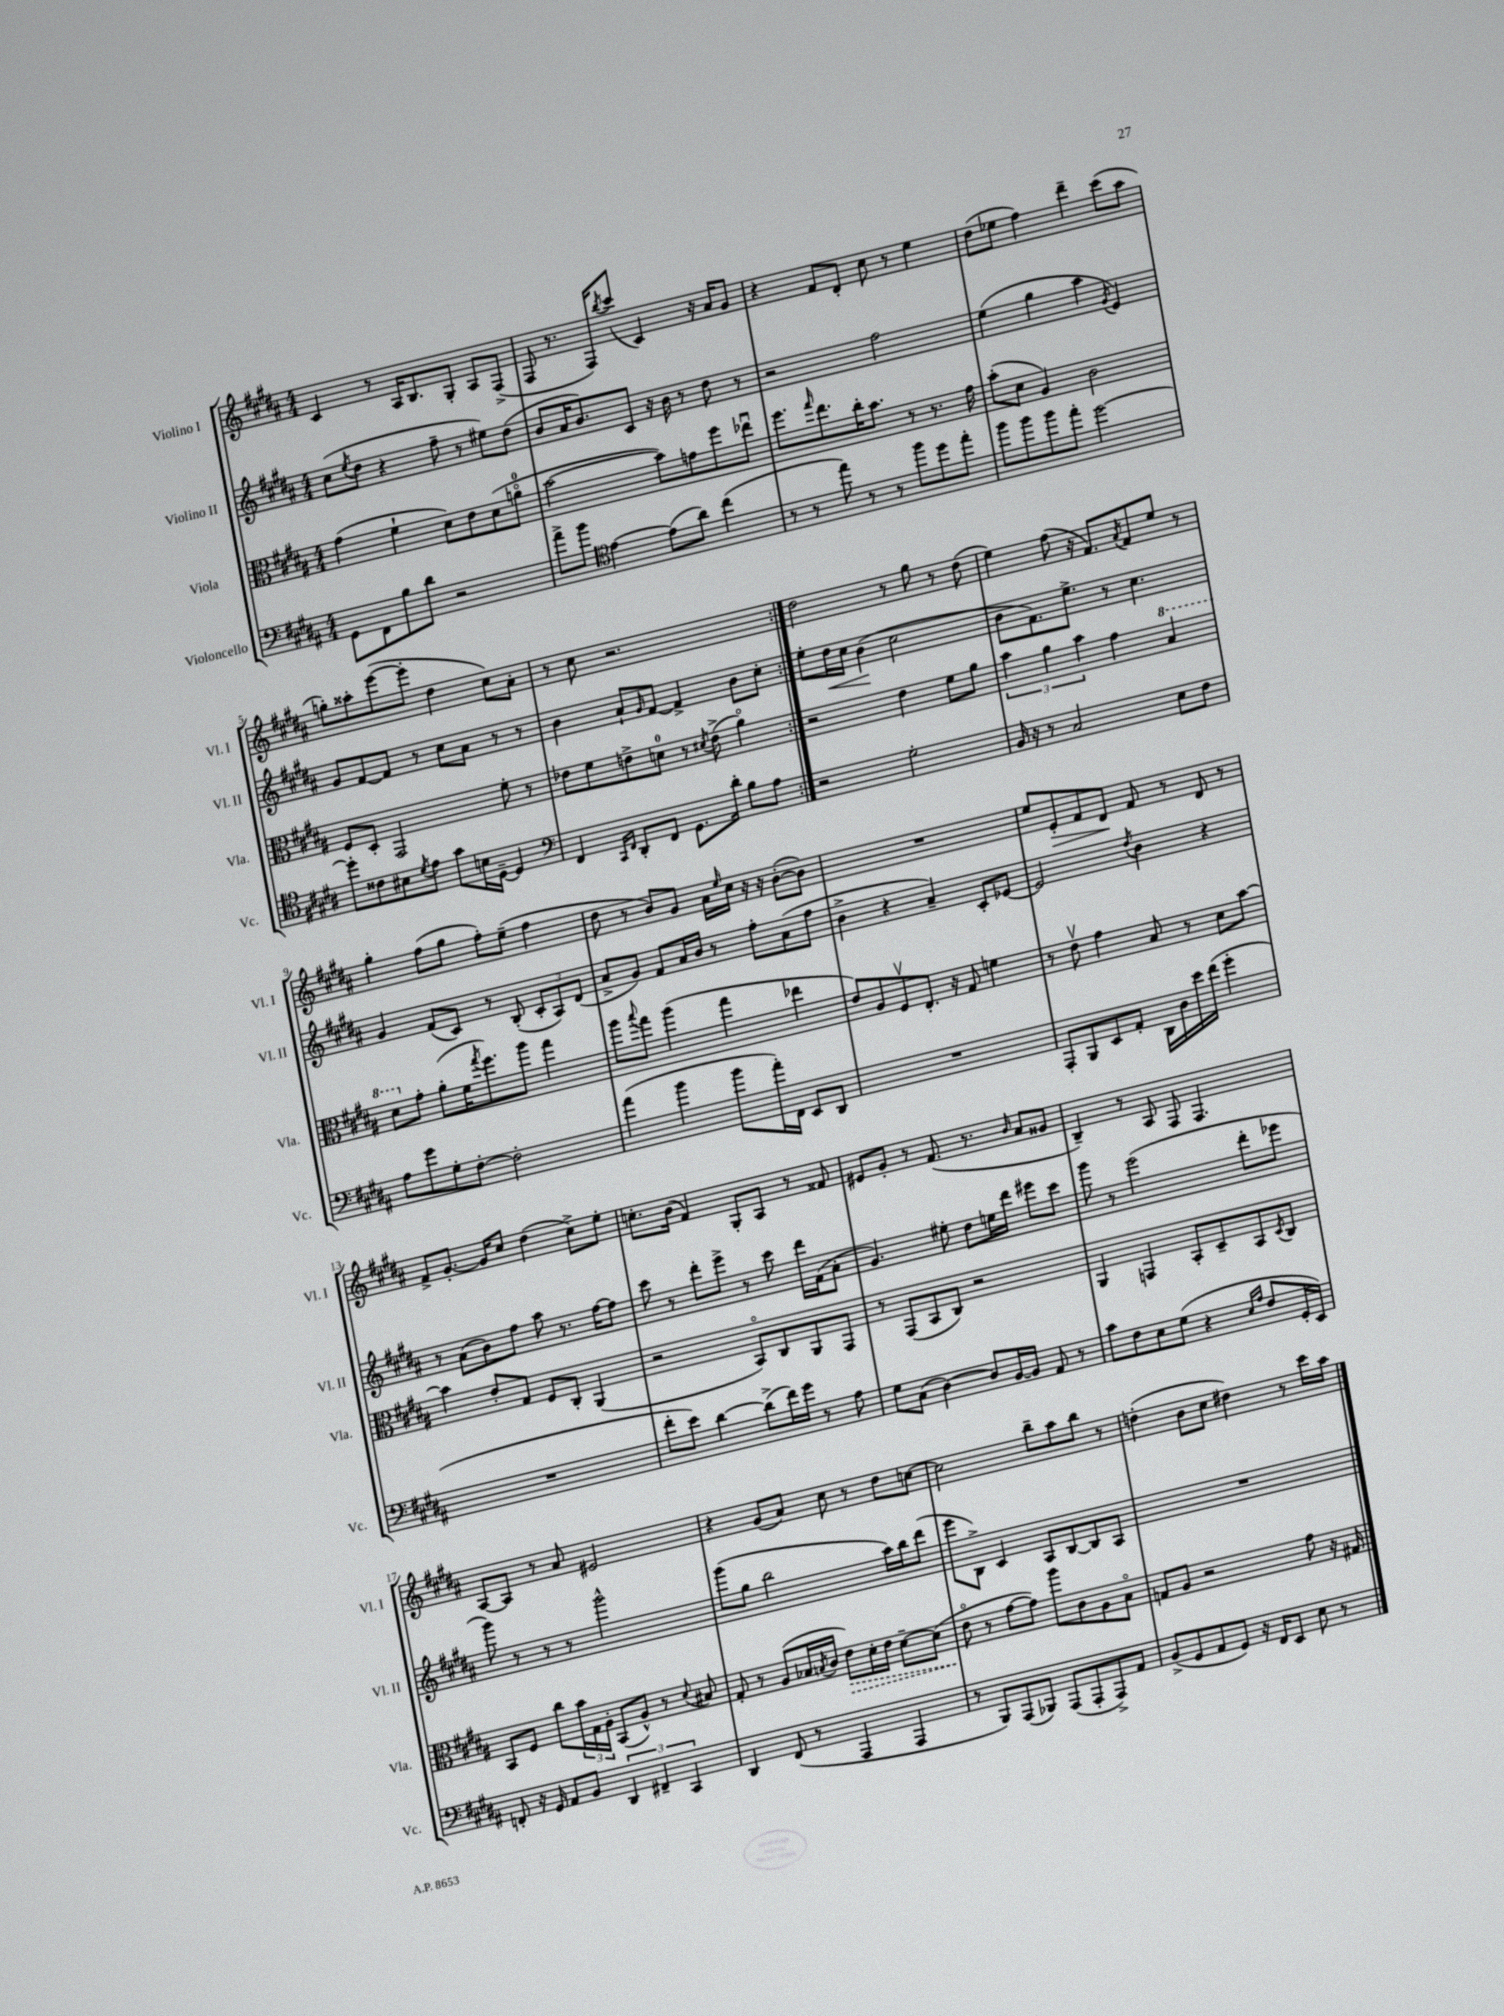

**kern	**kern	**dynam	**kern	**dynam	**kern	**dynam
*part4	*part3	*part3	*part2	*part2	*part1	*part1
*staff4	*staff3	*staff3	*staff2	*staff2	*staff1	*staff1
*I"Violoncello	*I"Viola	*	*I"Violino II	*	*I"Violino I	*
*I'Vc.	*I'Vla.	*	*I'Vl. II	*	*I'Vl. I	*
*clefF4	*clefC3	*	*clefG2	*	*clefG2	*
*k[f#c#g#d#a#]	*k[f#c#g#d#a#]	*	*k[f#c#g#d#a#]	*	*k[f#c#g#d#a#]	*
*M4/4	*M4/4	*	*M4/4	*	*M4/4	*
=1	=1	=1	=1	=1	=1	=1
8GG#\L	(4g#\	.	(8cc#\L	.	4c#/	.
.	.	.	8qee/	.	.	.
8FF#\	.	.	8dd#\J	.	.	.
8B\	4f#`\	.	4r	.	8r	.
8d#\J	.	.	.	.	16A#/KL	.
.	.	.	.	.	8.B/	.
2r	8d#\L)	.	8ff#~\	.	.	.
.	8e\	.	8r	.	8G#'/J	.
.	(8d#\	.	8ee#X\L)	.	8A#/L	.
.	8an\J	.	(8dd#\J	.	(8F#^/J	.
=2	=2	=2	=2	=2	=2	=2
8a#^\L	[2b\	.	8b/L	.	8F#/	.
8b\J	.	.	16a#/K	.	8.r	.
.	.	.	8.b/)	.	.	.
*clefC4	*	*	*	*	*	*
[4e\	.	.	.	.	.	.
.	.	.	.	.	16F#/KL)	.
.	.	.	.	.	8qbb/	.
.	.	.	8c#/J	.	(8ccc#/J	.
(8e\L]	8b\L])	.	16r	.	4c#/)	.
.	.	.	16b\	.	.	.
8a#\J)	8gn\	.	8r	.	.	.
(4cc#\	8ff#\	.	8dd#\	.	16r	.
.	.	.	.	.	16a#/KL	.
.	8ee-Xu\J	.	8r	.	8g#/J	.
=3	=3	=3	=3	=3	=3	=3
8r	8.ff#\L	.	2r	.	4r	.
8r	.	.	.	.	.	.
.	16qqgg#/	.	.	.	.	.
.	8.ee\	.	.	.	.	.
8ee\)	.	.	.	.	8f#/L	.
8r	16cc#'\K	.	.	.	8d#'/J	.
.	8.b\J	.	.	.	.	.
8r	.	.	2ff#\	.	8cc#\	.
8ff#\L	8r	.	.	.	8r	.
8dd#\	8.r	.	.	.	4ee\	.
8ee'\J	.	.	.	.	.	.
.	16g#\	.	.	.	.	.
=4	=4	=4	=4	=4	=4	=4
8ff#\L	(8b'\L	.	(4ee\	.	(8dd#\L	.
8ff#\	8d#\J	.	.	.	8ee-X\J	.
8ff#\	4A#/)	.	4gg#\	.	4ff#\)	.
8ee'\J	.	.	.	.	.	.
[2dd#\	2c#\	.	4aa#\	.	4ddd#~\	.
.	.	.	8qg#/	.	.	.
.	.	.	4e/)	.	(8ccc#\L	.
.	.	.	.	.	8aa#\J	.
!!LO:LB:g=z
=5	=5	=5	=5	=5	=5	=5
8dd#'\L]	8F#/L	.	8g#/L	.	8ggn'\L)	.
8c##X\	8D#'/J	.	[8f#/	.	8aa##X'\	.
8B#X\	2GG#/	.	8f#/J]	.	([8eee\	.
8qd#/	.	.	.	.	.	.
8e\J	.	.	8r	.	8eee'\J]	.
8g#\L	.	.	8cc#\L	.	4dd#\	.
16Bn\L	.	.	8a#\J	.	.	.
[16D#~\JJ	.	.	.	.	.	.
4D#/]	8f#'\	.	8r	.	8cc#\L)	.
.	8r	.	8r	.	8a#'\J	.
=6	=6	=6	=6	=6	=6	=6
*clefF4	*	*	*	*	*	*
4FF#/	8e-X\L	.	4b\	.	8r	.
.	8f#\	.	.	.	8cc#\	.
16qqCC#/LL	.	.	.	.	.	.
16qqFF#/JJ	.	.	.	.	.	.
8DD#'/L	8en^\	.	8a#`/L	.	2.r	.
.	.	.	16qqg#/	.	.	.
8FF#/J	8dn\J	.	[8f#/J	.	.	.
8.GG#\L	8r	.	4f#^/]	.	.	.
.	8qd#X/	.	.	.	.	.
.	(8e^\	.	.	.	.	.
16d#'\Jk	.	.	.	.	.	.
8B\L	4a#\)	.	8b\L	.	.	.
8A#\J	.	.	8cc#'\J	.	.	.
=7:|!	=7:|!	=7:|!	=7:|!	=7:|!	=7:|!	=7:|!
2r	2r	.	8ee'\L	.	2dd#\	.
!	!	!	!	!LO:HP:b	!	!
.	.	.	16dd#\L	<	.	.
.	.	.	16cc#\JJ	.	.	.
.	.	.	(4b\	.	.	.
2G#'\	4e\	.	2cc#\	[	8r	.
.	.	.	.	.	8gg#\	.
.	8f#\L	.	.	.	8r	.
.	8a#\J	.	.	.	(8dd#\	.
=8	=8	=8	=8	=8	=8	=8
16BB/	6b\	.	8b\L	.	4ee\)	.
16r	.	.	.	.	.	.
8r	.	.	8.f#\)	.	.	.
.	6a#\	.	.	.	.	.
2C#/	.	.	.	.	(8ff#\	.
.	.	.	8.ee^\J	.	.	.
.	6b\	.	.	.	.	.
.	.	.	.	.	16r	.
.	.	.	.	.	8.f#/L)	.
.	4g#\	.	8r	.	.	.
.	.	.	.	.	8qa#/	.
.	.	.	4.cc#\	.	8f#/	.
*	*8va	*	*	*	*	*
8E\L	4b/	.	.	.	8ee/J	.
8F#\J	.	.	.	.	8r	.
!!LO:LB:g=z
=9	=9	=9	=9	=9	=9	=9
8A#\L	8dd#\L	.	4g#/	.	4gg#'\	.
*	*X8va	*	*	*	*	*
8g#\	8g#'\J	.	.	.	.	.
8G#'\	(8a#'\L	.	(8f#/L	.	(8ff#\L	.
[8F#'\J	16f#\K	.	8c#/J)	.	8gg#\J	.
.	8qgg#/	.	.	.	.	.
.	8.ff#\)	.	.	.	.	.
2F#'\]	.	.	8r	.	8ff#'\L)	.
.	8aa#\J	.	(8B'/	.	(8ee~\J	.
.	4gg#\	.	12c#'/L	.	4ff#\	.
.	.	.	12A#/)	.	.	.
.	.	.	(12d#/J	.	.	.
=10	=10	=10	=10	=10	=10	=10
(4a#\	8aa#\L	.	8a#^/L	.	8dd#\	.
.	8qqbb/	.	.	.	.	.
.	8gg#\J	.	8g#/J)	.	8r	.
4b\	(4aa#\	.	8f#/L	.	8b/L)	.
.	.	.	16a#/L	.	8g#/J	.
.	.	.	16b/JJ	.	.	.
8b\L	4gg#\	.	8r	.	16a#\LL	.
.	.	.	.	.	16qqee/	.
.	.	.	.	.	16cc#\JJ	.
16a#'\L)	.	.	8ff#'\L	.	16r	.
16FF#\JJ	.	.	.	.	16r	.
8EE/L	4ee-X\	.	(8a#\	.	([8b'\L	.
8DD#/J	.	.	8ff#\J	.	8b\J])	.
=11	=11	=11	=11	=11	=11	=11
1r	8e/L)	.	4b^\	.	1r	.
.	8A#/	.	.	.	.	.
.	8F#v/	.	4r	.	.	.
.	8.E'/J	.	.	.	.	.
.	.	.	4a#~/)	.	.	.
.	16r	.	.	.	.	.
.	8G#/	.	.	.	.	.
.	4fn\	.	8c#'/L	.	.	.
.	.	.	[8e-X/J	.	.	.
=12	=12	=12	=12	=12	=12	=12
8AAA#'/L	8r	.	2e-/]	.	8ee/L	.
!	!	!	!	!	!	!LO:HP:b
8BBB/	8ev\	.	.	.	8e'/	>
8EE/	4g#\	.	.	.	8f#/	.
8AA#'/J	.	.	.	.	8d#/J	.
.	.	.	8qdd#/	.	.	.
16DD#\LL	8B/	.	4b\	.	8f#/	]
16D#\	.	.	.	.	.	.
16e\	8r	.	.	.	8r	.
(16f#\JJ	.	.	.	.	.	.
4g#'\	8d#\L	.	4r	.	8d#/	.
.	[8b\J	.	.	.	8r	.
!!LO:LB:g=z
=13	=13	=13	=13	=13	=13	=13
1r	4b\]	.	8r	.	8f#^/L	.
.	.	.	(8a#\L	.	[8.g#'/J	.
.	8e'/L	.	8b\)	.	.	.
.	.	.	.	.	16g#/KL]	.
.	8G#/J	.	8ff#\J	.	8cc#/J	.
.	8F#/L	.	8aa#\	.	(4dd#\	.
.	8C#'/J	.	8.r	.	.	.
.	(4AA#/	.	.	.	8cc#^\L)	.
.	.	.	[16ff#\KL	.	.	.
.	.	.	8ff#\J]	.	8ee'\J	.
=14	=14	=14	=14	=14	=14	=14
8f#'\L	2r	.	8ccc#\	.	8.ccn'\L	.
8e\J)	.	.	8r	.	.	.
.	.	.	.	.	(16b\Jk	.
[4d#\	.	.	8ddd#'\L	.	4f#/)	.
.	.	.	8eee^\J	.	.	.
(8d#^\L]	8BB/L)	.	8r	.	8G#'/L	.
16f#\L)	8C#/	.	8ccc#\	.	8A#/J	.
16g#\JJ	.	.	.	.	.	.
8r	8AA#/	.	16ddd#\LL	.	8r	.
.	.	.	(16f#\J	.	.	.
8A#\	8GG#/J	.	8a#'\J	.	8f##X/	.
=15	=15	=15	=15	=15	=15	=15
8G#\L	8r	.	4.g#/)	.	8e#X/L	.
(8C#\J	(8GG#/L	.	.	.	8g#'/J	.
[4D#\)	8BB/	.	.	.	8r	.
.	8C#/J)	.	8ee#X'\	.	(8.f#/	.
8D#/L]	2r	.	8dd#\L	.	.	.
.	.	.	.	.	8.r	.
[16BB/L	.	.	16een\L	.	.	.
16BB/JJ]	.	.	16ddd#\JJ	.	.	.
.	.	.	.	.	16qqb/	.
8AA#/	.	.	8eee#X\L	.	8a#/L	.
8r	.	.	8ccc#\J	.	8g##X/J	.
=16	=16	=16	=16	=16	=16	=16
8c#\L	4AA#/	.	8ggg#\	.	4B~/)	.
8F#\	.	.	8r	.	.	.
8E\	4GGn/	.	(2eee\	.	8r	.
(8G#\J	.	.	.	.	8A#/	.
4r	8BB'/L	.	.	.	8F#/	.
.	8D#~/	.	.	.	4.F#/	.
16qqE/LL	.	.	.	.	.	.
16qqA#/JJ	.	.	.	.	.	.
8F#/L	8BB/	.	8ddd#'\L	.	.	.
.	8qD#/	.	.	.	.	.
16GG#'/L	8C#/J	.	8eee-X\J	.	.	.
16EE/JJ)	.	.	.	.	.	.
!!LO:LB:g=z
=17	=17	=17	=17	=17	=17	=17
8FFn'/	8BB/L	.	8ggg#\)	.	[8A#/L	.
16r	8F#/J	.	8r	.	8A#/J]	.
16GG#/	.	.	.	.	.	.
8AA#/L	8cc#\L	.	8r	.	8r	.
8BB/J	24b\L	.	8r	.	8a#/	.
.	24G#\	.	.	.	.	.
.	24A#'\JJ	.	.	.	.	.
6DD#/	(8BB/L	.	2ggg#^^\	.	2e#X/	.
.	8A#^^/J)	.	.	.	.	.
6FF#X~/	.	.	.	.	.	.
.	8r	.	.	.	.	.
6CC#/	.	.	.	.	.	.
.	8qqd#/	.	.	.	.	.
.	8B#X/	.	.	.	.	.
=18	=18	=18	=18	=18	=18	=18
4DD#/	8G#'/	.	(8ggg#\L	.	4r	.
.	8r	.	8gg#\J	.	.	.
(8FF#/	(8A#/L	.	2bb\	.	(8g#/L	.
8r	16B-X/L	.	.	.	8a#/J)	.
.	8qBn/	.	.	.	.	.
.	16c#/JJ	.	.	.	.	.
!	!	!LO:HP:b	!	!	!	!
4AAA#/	8e\L)	>	.	.	8cc#\	.
.	16d#'\L	.	.	.	8r	.
.	16e\JJ	.	.	.	.	.
4AAA#/	[8d#~\L	.	16aa#\LL)	.	8dd#\L	.
.	.	.	16bb\J	.	.	.
.	(8d#\J]	.	(8ddd#\J	.	[8ccn\J	.
=19	=19	=19	=19	=19	=19	=19
8r	8e\	.	8eee\L	.	2cc\]	.
8BBB/L)	8r	]	8B^\J)	.	.	.
(8AAA#/	[8g#\L	.	4c#/	.	.	.
8BBB-X/J)	8g#\J])	.	.	.	.	.
(8AAA#/L	8aa#\L	.	8A#/L	.	8bb~\L	.
8AAA#'/	8c#\	.	[8B/	.	8aa#\	.
8AAA#^/)	8A#\	.	8B/]	.	8bb\J	.
8AA#/J	8B\J	.	8A#/J	.	8r	.
=20	=20	=20	=20	=20	=20	=20
(8BB^/L	8Gn/L	.	1r	.	(4ddn'\	.
8GG#/	8A#/J	.	.	.	.	.
8AA#/	2r	.	.	.	8b\L	.
8GG#/J)	.	.	.	.	8cc#\J	.
16r	.	.	.	.	4dd#X\)	.
16FF#/KL	.	.	.	.	.	.
8EE/J	.	.	.	.	.	.
8E\	8g#\	.	.	.	8r	.
8r	16r	.	.	.	16ccc#\LL	.
.	16G#X/	.	.	.	16aa#\JJ	.
==	==	==	==	==	==	==
*-	*-	*-	*-	*-	*-	*-
